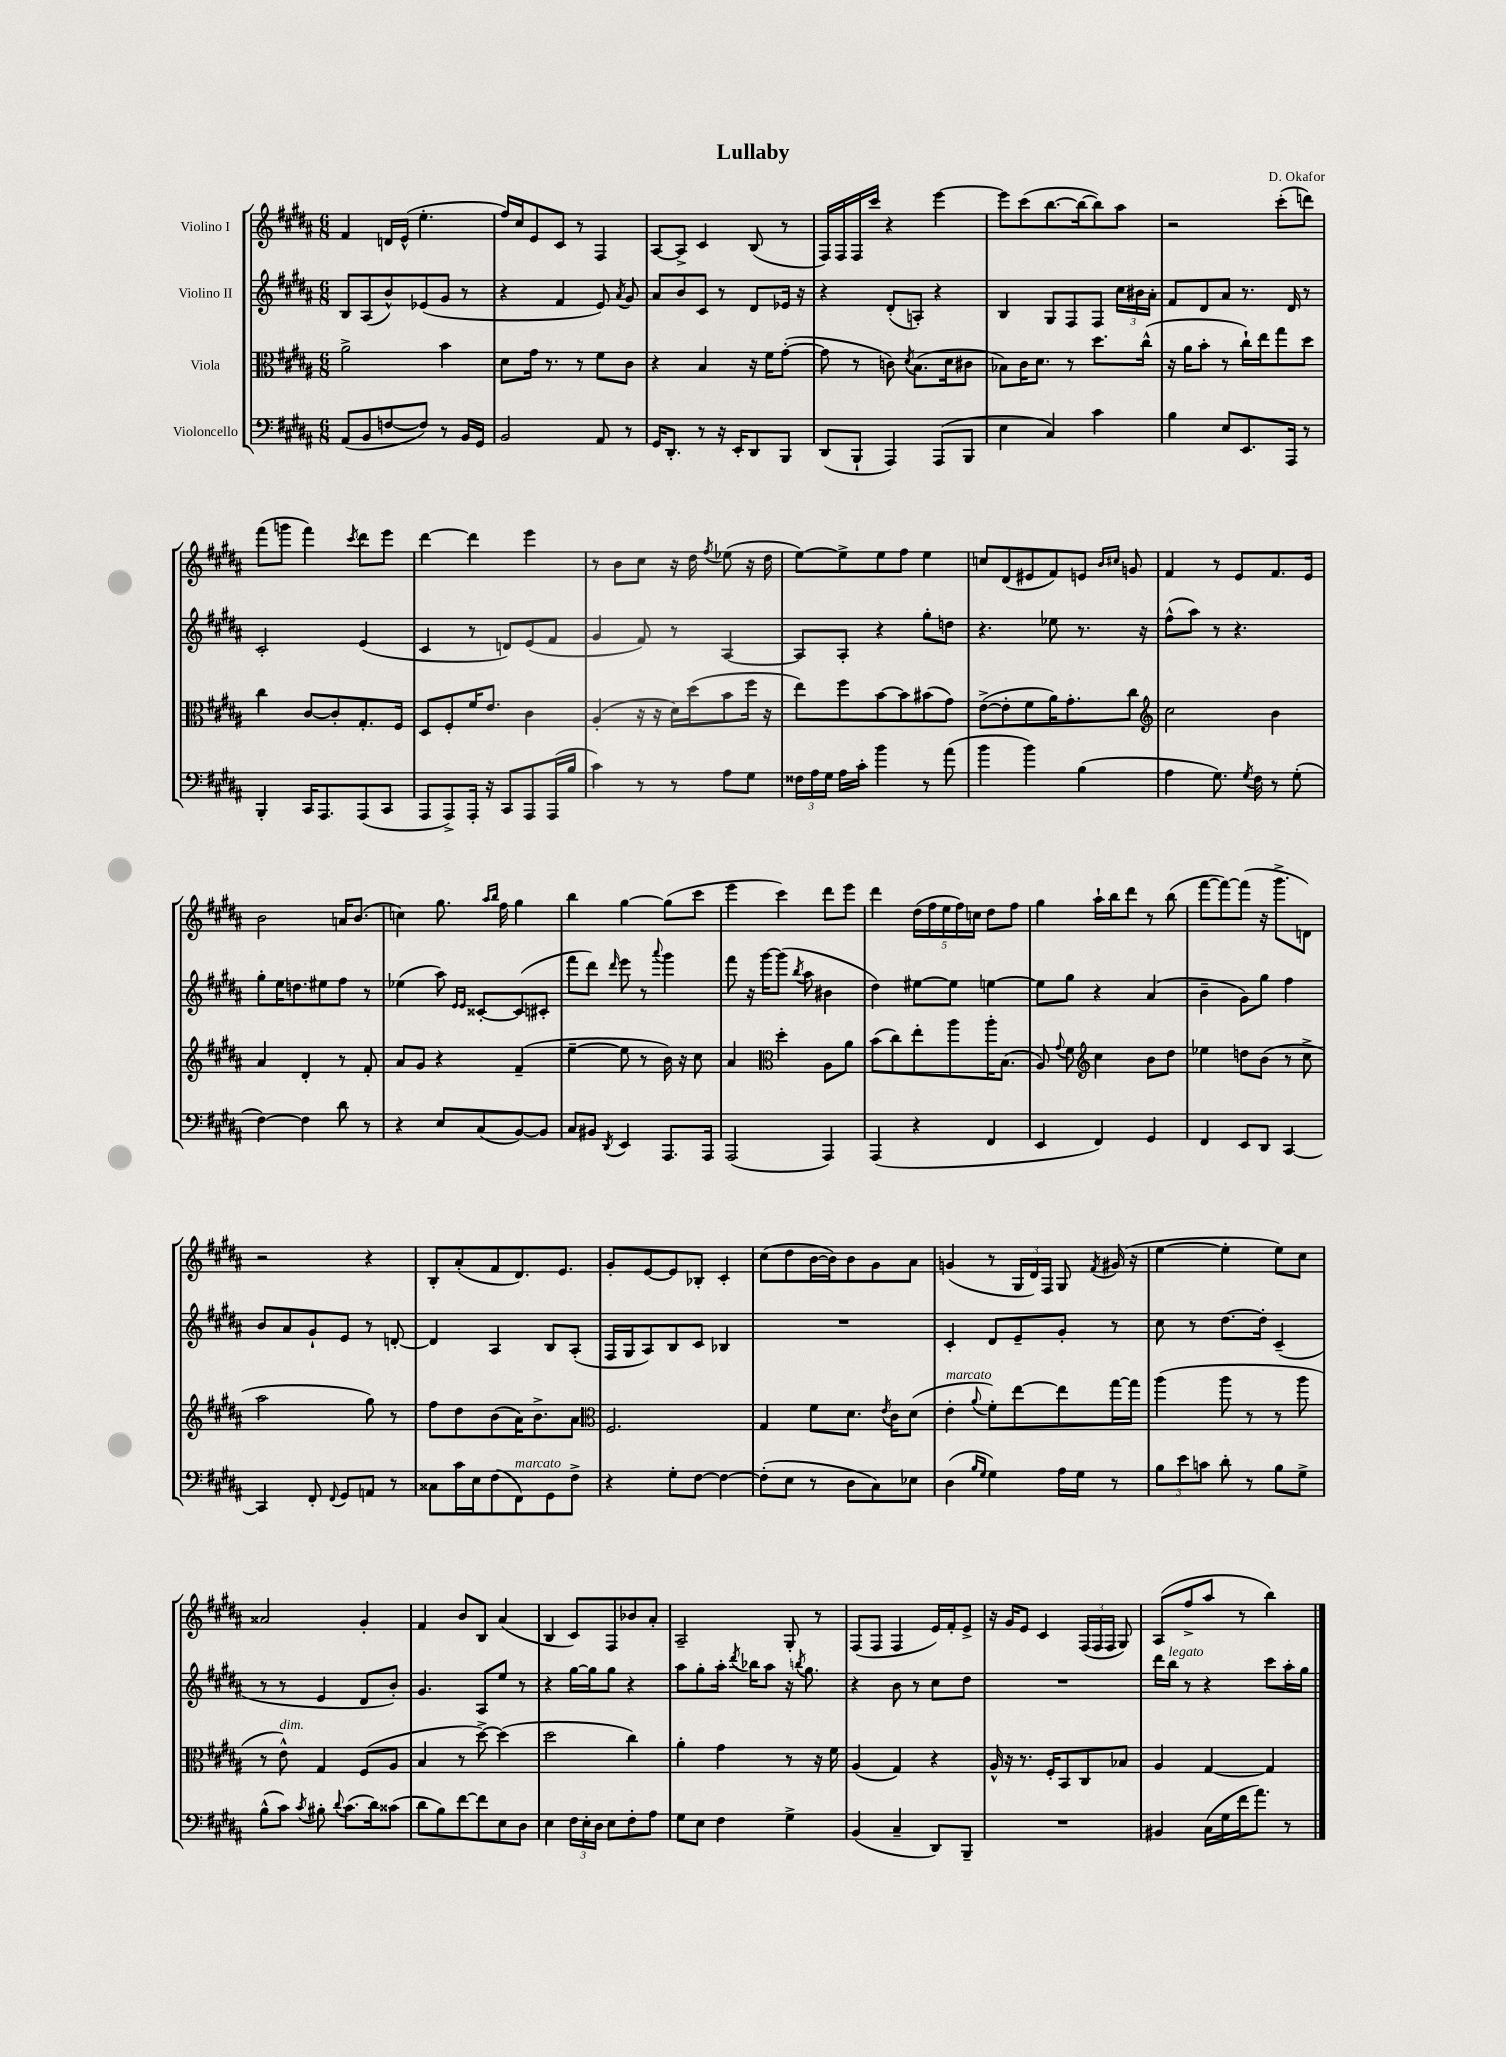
\header { title = "Lullaby" composer = "D. Okafor" }
<<
\new StaffGroup <<
\new Staff = "s0" \with { instrumentName = "Violino I" } {
    \clef treble \key b \major \numericTimeSignature \time 6/8
    \autoBeamOff fis'4 d'16[ e'16]-^( e''4.-. |
    fis''16[) cis''16 e'8 cis'8] r8 fis4 |
    ais8[~ ais8]-> cis'4 b8( r8 |
    fis16[) fis16 fis16 cis'''16] r4 e'''4~ |
    e'''8[ cis'''8( b''8.~ b''16~ b''8) ais''8] |
    r2 cis'''8[-.( d'''8]) |
    fis'''8[( g'''8] fis'''4) \acciaccatura { cis'''8 } dis'''8[ e'''8] |
    dis'''4~ dis'''4 e'''4 |
    r8 b'8[ cis''8] r16 dis''16 \acciaccatura { fis''8 } ees''8( r16 dis''16 |
    e''8[~) e''8-> e''8 fis''8] e''4 |
    c''8[ dis'8( eis'8 fis'8) e'8] \grace { b'16[ cis''16] } g'8 |
    fis'4 r8 e'8[ fis'8. e'16] |
    b'2 a'16[ b'8.]( |
    c''4) gis''8. \grace { ais''16[ b''16] } fis''16 gis''4 |
    b''4 gis''4~ gis''8[( cis'''8] |
    e'''4 cis'''4) dis'''8[ e'''8] |
    dis'''4 \tuplet 5/4 { dis''16[( fis''16 e''16 fis''16) c''16] } dis''8[ fis''8] |
    gis''4 ais''16[-! b''16 dis'''8] r8 b''8( |
    fis'''8[~ fis'''8~) fis'''8]( r16 gis'''8.[-> d'8]) |
    r2 r4 |
    b8[-. ais'8-.( fis'8 dis'8.) e'8.] |
    gis'8[-. e'8~ e'8 bes8]-. cis'4-. |
    cis''8[( dis''8 b'16~ b'16) b'8 gis'8 ais'8] |
    g'4( r8 \tuplet 3/2 { gis16[ dis'16) fis16] } gis8 \acciaccatura { fis'8 } gis'16( r16 |
    e''4~ e''4-. e''8[) cis''8] |
    aisis'2 gis'4-. |
    fis'4 b'8[ b8] ais'4( |
    b4 cis'8[) fis8 bes'8 ais'8]-. |
    ais2-- gis8-. r8 |
    fis8[( fis8] fis4 e'16[) fis'16-. e'8]-> |
    r16 gis'16[ e'8] cis'4 \tuplet 3/2 { fis16[( fis16 fis16] } gis8) |
    ais8[( fis''8-> ais''8] r8 b''4) \bar "|." |
}
\new Staff = "s1" \with { instrumentName = "Violino II" } {
    \clef treble \key b \major \numericTimeSignature \time 6/8
    \autoBeamOff b8[ ais8( b'8-^) ees'8( gis'8] r8 |
    r4 fis'4 e'8) \acciaccatura { ais'8 } gis'8 |
    ais'8[ b'8 cis'8] r8 dis'8[ ees'16] r16 |
    r4 dis'8[-.( a8]-.) r4 |
    b4 gis8[ fis8 fis8] \tuplet 3/2 { cis''16[ bis'16 ais'16]-. } |
    fis'8[ dis'8 ais'8] r8. dis'16 r8 |
    cis'2-. e'4( |
    cis'4 r8 d'8[) e'8( fis'8] |
    gis'4 fis'8) r8 ais4~ |
    ais8[ ais8]-. r4 gis''8[-. d''8] |
    r4. ees''8 r8. r16 |
    fis''8[-^( ais''8]) r8 r4. |
    gis''8[-. e''16 d''8. eis''8 fis''8] r8 |
    ees''4( ais''8) \grace { e'16[ e'16] } cisis'8[~-. cisis'8( cis'8]-. |
    fis'''8[ dis'''8]) \grace { dis'''16 } e'''8 r8 \appoggiatura { ais'''8 } gis'''4 |
    fis'''8 r16 gis'''16[~ gis'''8]( \acciaccatura { b''8 } ais''8 bis'4 |
    dis''4) eis''8[~ eis''8] e''4~ |
    e''8[ gis''8] r4 ais'4( |
    b'4-- gis'8[) gis''8] fis''4 |
    b'8[ ais'8 gis'8-! e'8] r8 d'8~-. |
    d'4 ais4 b8[ ais8]-.( |
    fis16[ gis16 ais8) b8 cis'8] bes4 |
    R2. |
    cis'4-. dis'8[ e'8-- gis'8]-. r8 |
    cis''8 r8 dis''8.[~ dis''16]-. cis'4--( |
    r8 r8 e'4 dis'8[ b'8]-.) |
    gis'4. ais8[ e''8] r8 |
    r4 gis''16[~ gis''16 gis''8] r4 |
    ais''8[ gis''8-. ais''16]-. \acciaccatura { dis'''8 } bes''16[ ais''8] r16 \acciaccatura { b''8 } gis''8. |
    r4 b'8 r8 cis''8[ dis''8] |
    R2. |
    dis'''16[ b''16]^\markup { \italic "legato" } r8 r4 cis'''8[ ais''16-. gis''16] \bar "|." |
}
\new Staff = "s2" \with { instrumentName = "Viola" } {
    \clef alto \key b \major \numericTimeSignature \time 6/8
    \autoBeamOff ais'2-> b'4 |
    dis'8[ gis'16] r8. r8 fis'8[ cis'8] |
    r4 b4 r16 fis'16[ gis'8]~-.( |
    gis'8 r8 c'8) \acciaccatura { dis'8 } b8.[( dis'16 cis'8] |
    bes8[) cis'16 dis'8.] r8 dis''8.[ cis''16]-^( |
    r16 ais'16[ b'8]-. r8 cis''16[-!) e''16 gis''8 dis''8] |
    cis''4 cis'8[~ cis'8-. gis8.-. fis16] |
    dis8[ fis8-. fis'16 e'8.] cis'4 |
    ais4-.( r16 r16 dis'16[) dis''16( b'8 fis''16] r16 |
    e''8[) fis''8 b'8~ b'8 bis'8( gis'8]) |
    e'8[~->( e'8-. fis'8 ais'16) gis'8.-. cis''8] |
    \clef treble cis''2 b'4 |
    ais'4 dis'4-. r8 fis'8-. |
    ais'8[ gis'8] r4 fis'4--( |
    e''4~-- e''8 r8 b'16) r16 cis''8 |
    ais'4 \clef alto dis''4-. ais8[ ais'8] |
    b'8[( cis''8) e''8-. ais''8 ais''16-. b8.]( |
    ais8) \appoggiatura { gis'8 } fis'8 \clef treble cis''4 b'8[ dis''8] |
    ees''4 d''8[ b'8]( r8 cis''8-> |
    ais''2 gis''8) r8 |
    fis''8[ dis''8 b'8( ais'16) b'8.-> ais'8] |
    \clef alto fis2. |
    gis4 fis'8[ dis'8.] \acciaccatura { e'8 } cis'16[ dis'8]( |
    e'4-.^\markup { \italic "marcato" } \appoggiatura { ais'8 } fis'8[-.) e''8~ e''8 gis''16~ gis''16] |
    ais''4( ais''8 r8 r8 ais''8 |
    r8 e'8-^^\markup { \italic "dim." }) gis4 fis8[( ais8] |
    b4 r8 dis''8~->) dis''4( |
    dis''2 cis''4) |
    ais'4-. gis'4 r8 r16 fis'16 |
    ais4( gis4) r4 |
    ais16-^ r16 r8. fis16[-. b,8 cis8 bes8] |
    ais4 gis4~ gis4 \bar "|." |
}
\new Staff = "s3" \with { instrumentName = "Violoncello" } {
    \clef bass \key b \major \numericTimeSignature \time 6/8
    \autoBeamOff ais,8[( b,8 f8~ f8]) r8 b,16[ gis,16] |
    b,2 ais,8 r8 |
    gis,16[ dis,8.]-. r8 r16 e,16[-. dis,8 b,,8] |
    dis,8[( b,,8]-! ais,,4) ais,,8[( b,,8] |
    e4 cis4) cis'4 |
    b4 e8[ e,8. ais,,16] r8 |
    b,,4-. cis,16[ ais,,8. ais,,8( cis,8] |
    ais,,8[ ais,,8->) ais,,16]-. r16 cis,8[ ais,,8 ais,,16( b16] |
    cis'4) r8 r8 ais8[ gis8] |
    \tuplet 3/2 { fisis16[ ais16 gis16] } ais16[ cis'16]-. b'4 r8 ais'8( |
    b'4 b'4) b4( |
    ais4 gis8.) \acciaccatura { gis8 } fis16 r8 gis8-.( |
    fis4~) fis4 dis'8 r8 |
    r4 e8[ cis8( b,8~) b,8] |
    cis8[ bis,8] \acciaccatura { dis,8 } e,4 ais,,8.[ ais,,16] |
    ais,,2( ais,,4) |
    ais,,4( r4 fis,4 |
    e,4 fis,4) gis,4 |
    fis,4 e,8[ dis,8] cis,4~ |
    cis,4 fis,8-. \appoggiatura { fis,8 } gis,8[ a,8] r8 |
    cisis8[ cis'16 e16 fis8( fis,8^\markup { \italic "marcato" }) gis,8 fis8]-> |
    r4 gis8[-. fis8]~ fis4~ |
    fis8[-.( e8] r8 dis8[ cis8) ees8] |
    dis4( \grace { b16[ gis16] } gis4) ais16[ gis16] r8 |
    \tuplet 3/2 { b8[ e'8 c'8] } dis'8-. r8 b8[ gis8]-> |
    b8[-^( cis'8]) \acciaccatura { cis'8 } bis8-. \appoggiatura { dis'8 } cis'8.[( dis'16) cisis'8]( |
    dis'8[ b8) fis'8~ fis'8 e8 dis8] |
    e4 \tuplet 3/2 { fis16[ e16-. dis16] } e8[ fis8-. ais8] |
    gis8[ e8] fis4 gis4-> |
    b,4( cis4-- dis,8[) b,,8]-- |
    R2. |
    bis,4 cis16[( gis16 fis'16 ais'8.]) r8 \bar "|." |
}
>>
>>
\layout { \context { \Score \remove "Bar_number_engraver" } }
